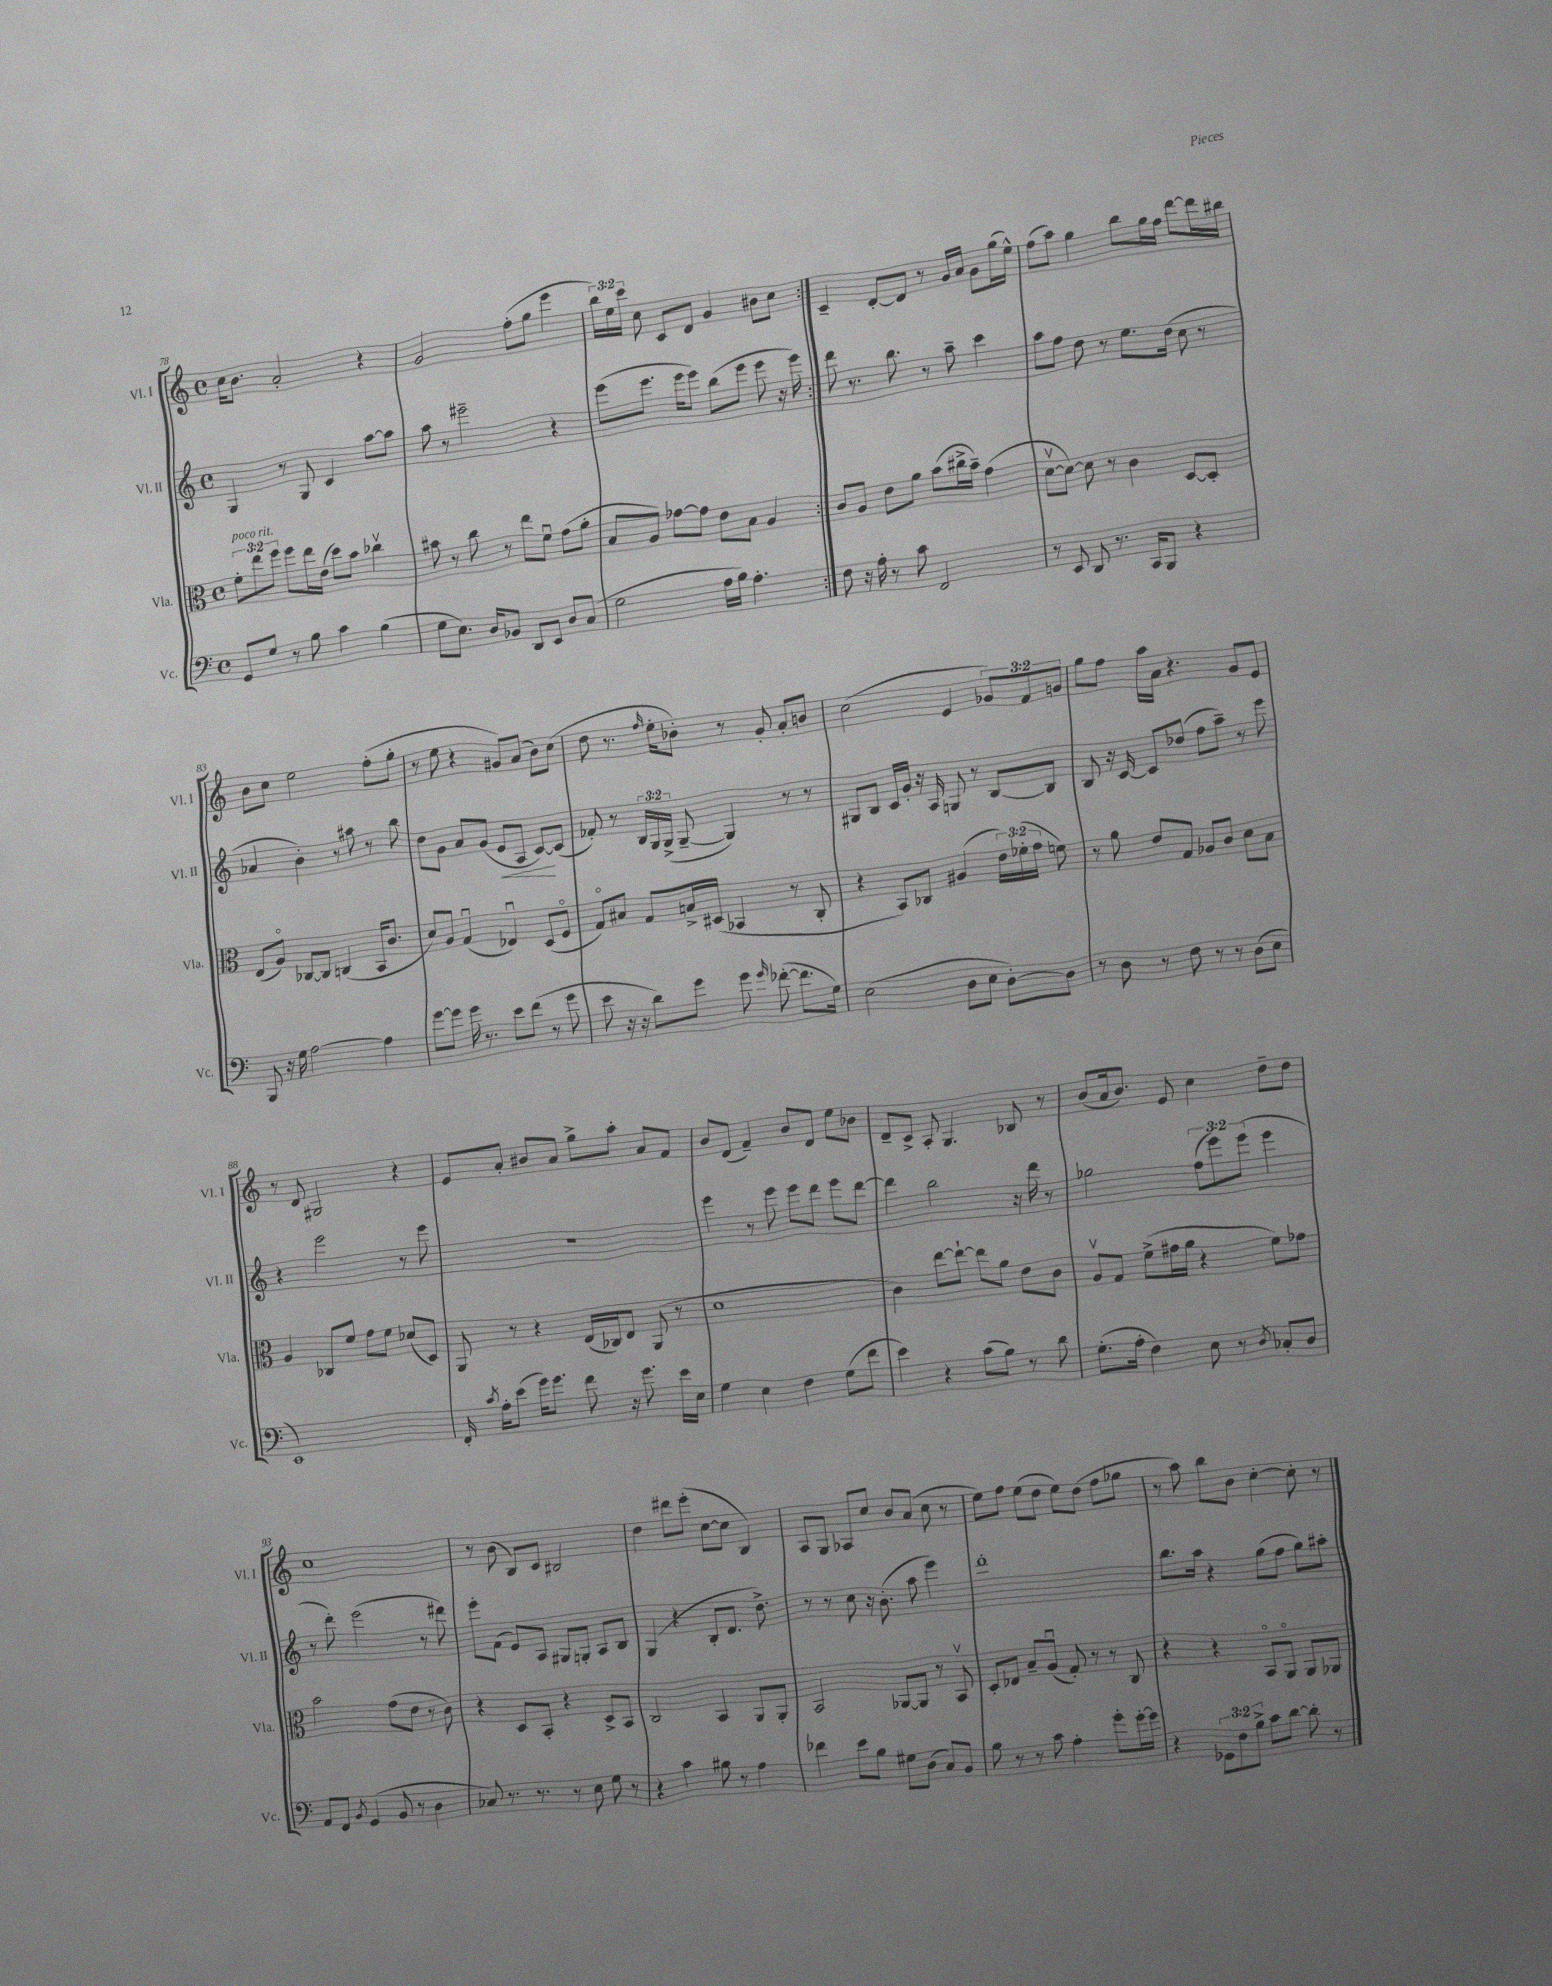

**kern	**kern	**kern	**dynam	**kern
*part4	*part3	*part2	*part2	*part1
*staff4	*staff3	*staff2	*staff2	*staff1
*I"Vc.	*I"Vla.	*I"Vl. II	*	*I"Vl. I
*I'Vc.	*I'Vla.	*I'Vl. II	*	*I'Vl. I
*clefF4	*clefC3	*clefG2	*	*clefG2
*k[]	*k[]	*k[]	*	*k[]
*M4/4	*M4/4	*M4/4	*	*M4/4
*met(c)	*met(c)	*met(c)	*	*met(c)
=78	=78	=78	=78	=78
!	!LO:TX:a:i:t=poco rit.	!	!	!
8GG/L	12f'\L	4G/	.	16cc\KL
.	.	.	.	8.b\J
.	12ee\	.	.	.
8G/J	.	.	.	.
.	12ff\J	.	.	.
8r	8ff\L	8r	.	2a'/
8B\	16ee\L	8G/	.	.
.	(16e\JJ	.	.	.
4c\	8dd\L)	4c/	.	.
.	8b\J	.	.	.
(4B\	4cc-Xv\	[8aa\L	.	4r
.	.	8aa\J]	.	.
=79	=79	=79	=79	=79
8G\L	8b#X\	8aa\	.	2g/
8.E\J)	8r	8r	.	.
.	8cc\	2eee#X~\	.	.
16D/KL	.	.	.	.
8BB-X/J	8r	.	.	.
8DD/L	8ee\L	.	.	(8ff'\L
8EE/J	8fu\J	.	.	8gg\J
8D/L	(8g\L	4r	.	4eee\
(8C/J	8a'\J	.	.	.
=80	=80	=80	=80	=80
2G\	8B/L	(8eee\L	.	24bb\LL)
.	.	.	.	24ee\
.	.	.	.	24ccc\JJ
.	8A/J)	8.eee\J	.	8cc\
.	[8g-X\L	.	.	8c/L
.	.	16eee\KL	.	.
.	8g-\J]	8eee\J)	.	8d/J
16A\LL	8e\L	(8bb\L	.	4g/
16B\JJ)	.	.	.	.
4.A'\	8B\J	8eee\J	.	.
.	4A/	8eee\	.	8b#X\L
.	.	16r	.	8cc\J
.	.	16eee\)	.	.
=81:|!	=81:|!	=81:|!	=81:|!	=81:|!
8F\	8c/L	8ddd\	.	4c~/
16r	8A/J	8.r	.	.
16A'\	.	.	.	.
8r	8e\L	.	.	[8d'/L
.	.	8.bb\	.	.
8c\	8a\J	.	.	8d/J]
2FF/	(8b\L	8r	.	8r
.	16cc#X^\L	8aa~\	.	16g/LL
.	16b~\JJ)	.	.	16a/JJ
.	(4g\	4ccc\	.	8g\L
.	.	.	.	(16gg\L
.	.	.	.	16ee^^\JJ)
=82	=82	=82	=82	=82
8r	[8dv\L	8aa\L	.	(8ff\L
8EE/	8d\J_)	8ff\J	.	8aa\J)
8DD/	8d\]	8dd\	.	4gg\
8.r	8r	8r	.	.
.	4c\	8.ee\L	.	8bb\L
16CC/KL	.	.	.	.
8BBB/J	.	.	.	16gg\L
.	.	(16dd\Jk	.	16ff\JJ
4r	[8D/L	8cc\	.	[8ddd\L
.	8D'/J]	8r	.	16ddd\L]
.	.	.	.	16bb#X\JJ
!!LO:LB:g=z
=83	=83	=83	=83	=83
8BBB/	(8E/L	4a-X/	.	8b\L
16r	8A/J)	.	.	8cc\J
16G\	.	.	.	.
[2A\	[8C-X/L	4b'\)	.	2ee\
.	8C-/J]	.	.	.
.	(4Cn/	8r	.	.
.	.	8aa#X\	.	.
4A\]	16BB/KL	8r	.	(8ff'\L
.	8.c/J	.	.	.
.	.	8bb\	.	8gg'\J
=84	=84	=84	=84	=84
[8g\L	8d/L)	8dd\L	.	8r
8g\J]	8A/J	8g\J	.	8ee\
16g\	(4Gu/	8a/L	.	4r
8.r	.	.	.	.
.	.	(8g/J	.	.
!	!	!	!LO:HP:b	!
8e\L	4E-Xu/)	8e/L	<	8g#X/L)
(8f\J	.	8A/J	.	(8a/J
8r	(8D/L	[8c/L)	.	8b\L)
8g\	8F/J	(8c/J]	[	(8cc\J
=85	=85	=85	=85	=85
8e\	8G/L)	8f-X'/)	.	8dd\
16r	8B#X/J	8r	.	8.r
16r	.	.	.	.
8d\L)	8G/L	24B/LL	.	.
.	.	24G/	.	.
.	.	.	.	16qqff/
.	.	.	.	16ee'\KL
.	.	(24G^/JJ	.	.
8g\J	16Bn^/L	[8G~/	.	8b-X'\J)
.	(16D#X/JJ	.	.	.
8g\	4BB-X/	4G/])	.	8r
16qqg/	.	.	.	.
([8f-X'\	.	.	.	8g'/
8.f-\L]	8r	8r	.	8a'/L
.	8C'/	8r	.	8bn/J
16G\Jk)	.	.	.	.
=86	=86	=86	=86	=86
(2E\	4r	8G#X/L	.	(2cc\
.	.	8B/J	.	.
.	8BB/L)	16c/LL	.	.
.	.	16g'/JJ	.	.
.	8C-X/J	16r	.	.
.	.	16A/	.	.
8D\L	(4A#X/	8Gn/	.	4e/
8E\J	.	8r	.	.
[8D'\L)	24e\LL)	[8B/L	.	12g-X/L)
.	(24f-X'\	.	.	.
.	24g\JJ	.	.	12f/
8D\J]	8fn\)	8B/J]	.	.
.	.	.	.	12gn/J
=87	=87	=87	=87	=87
8r	8r	8B/	.	8gg\L
8D\	8a\	16r	.	8ff\J
.	.	[16c/	.	.
8r	8e/L	8c/L]	.	16aa\LL
.	.	.	.	16a\JJ
8F\	8G/J	(8dd-X/J	.	4.r
8r	8A-X/L	8ff\L	.	.
8r	8c/J	8aa~\J)	.	.
(8D\L	8d\L	8r	.	8g/L
8E\J	8B\J	8eee\	.	8e/J
!!LO:LB:g=z
=88	=88	=88	=88	=88
1EE)	4A/	4r	.	8r
.	.	.	.	8d/
.	8C-X/L	2eee\	.	2G#X/
.	8f/J	.	.	.
.	8g\L	.	.	.
.	8f\J	.	.	.
.	(8d-X/L	8r	.	4r
.	8D/J)	8eee\	.	.
=89	=89	=89	=89	=89
16FF'/	8AA/	1r	.	8e/L
8qc/	.	.	.	.
16A'\KL	.	.	.	.
(8e\J	8r	.	.	8a'/J
16g\KL)	4r	.	.	8b#X/L
8.g\J	.	.	.	.
.	.	.	.	8a/J
8f\	(16E/LL	.	.	8gg^\L
.	16C-X/J)	.	.	.
16r	8E/J	.	.	8aa'\J
8.g\	.	.	.	.
.	(8AA/	.	.	8a/L
16e\LL	8r	.	.	8f/J
16E\JJ	.	.	.	.
=90	=90	=90	=90	=90
4G\	1d	4eee\	.	8b/L
.	.	.	.	(8d/J
4E\	.	8r	.	4f~/)
.	.	8eee\	.	.
4F\	.	8eee\L	.	8b/L
.	.	8ddd\J	.	8d/J
(8G\L	.	8eee\L	.	8ee\L
8f\J	.	[8ddd\J	.	8b-X\J
=91	=91	=91	=91	=91
4e\)	4c\)	4ddd\]	.	8d~/L
.	.	.	.	8c^/J
4r	[8ee\L	2bb\	.	8A'/
.	8ee`\J_	.	.	4.G/
(8c\L	8ee\L]	.	.	.
8B\J)	8a\J	.	.	.
8r	8e\L	16r	.	8B-X/
.	.	16ddd\	.	.
8d\	8c\J	8r	.	8r
=92	=92	=92	=92	=92
(8.G'\L	8Av/L	2gg-X\	.	(8b/L
.	8G/J	.	.	16a/k
16A'\Jk	.	.	.	8.b/J)
4F\)	(8f^\L	.	.	.
.	16g#X\L	.	.	8e/
.	16a\JJ	.	.	.
8E\	4r	(12ff\L	.	4cc\
.	.	12eee\)	.	.
8r	.	.	.	.
.	.	(12eee\J	.	.
8qD/	.	.	.	.
8C-X'/L	8f\L)	4eee\	.	8dd~\L
8D/J	8g-X\J	.	.	8dd\J
!!LO:LB:g=z
=93	=93	=93	=93	=93
8AA/L	2b\	8r	.	1cc
8FF/J	.	8ddd'\)	.	.
8qBB/	.	.	.	.
(4GG/	.	(2eee\	.	.
8BB/	(8g\L	.	.	.
8r	8e\J	.	.	.
4D\	8r	8r	.	.
.	8c\)	8ddd#X\)	.	.
=94	=94	=94	=94	=94
8C-X/)	4r	8eee'\L	.	8r
8.r	.	(8f\J	.	(8b\
.	8D/L	8e/L)	.	8B/L)
8.r	.	.	.	.
.	8BB'/J	8A/J	.	8c/J
8r	4r	8G#X/L	.	2B#X/
8E\	.	8Gn'/J	.	.
8G\	8D^/L	8A/L	.	.
8r	8BB/J	8B/J	.	.
=95	=95	=95	=95	=95
4r	2C/	(4G/	.	4dd\
4c\	.	4r	.	8ddd#X\L
.	.	.	.	(8eee'\J
8B#X\	4BB/	8B'/L	.	[8cc\L
8r	.	8.d/J	.	8cc\J]
4A\	8AA/L	.	.	4B/)
.	.	8.dd^\)	.	.
.	8AA'/J	.	.	.
=96	=96	=96	=96	=96
4f-X\	2BB/	8r	.	8A/L
.	.	8r	.	8G/J
8e\L	.	8cc\	.	8A-X/L
8B\J	.	16r	.	8cc/J
.	.	(8.b'\	.	.
8G#X\L	[8AA-X/L	.	.	8b/L
(8D\J	8AA-/J]	8aa\	.	(8a/J
8C/L)	8r	4eee\)	.	8cc\
8BB/J	8BBv/	.	.	8r
=97	=97	=97	=97	=97
8B\	8D'/L	1ddd'	.	8ee\L)
8r	8E-X/J	.	.	8ff\J
8r	8B~/L	.	.	(8ee\L
8c\	(8Au/J	.	.	8dd\J
4A'\	8G'/)	.	.	8ee\L)
.	8r	.	.	(8dd\J
8g'\L	8r	.	.	8ff\L
[16g'\L	8C/	.	.	8gg-X\J
16g\JJ]	.	.	.	.
=98	=98	=98	=98	=98
4r	4r	8.bb\L	.	8r
.	.	.	.	8aa\)
.	.	16aa\Jk	.	.
12GG-X\L	4r	4r	.	8bb\L
12F\	.	.	.	.
.	.	.	.	8b\J
12B^\J	.	.	.	.
8c\L	8BB/L	(8gg\L	.	[4cc'\
[8d\J	8AA/J	8ff\J	.	.
8d'\]	8AA/L	8gg\L)	.	8cc'\]
8r	8AA-X/J	8aa#X'\J	.	8r
==	==	==	==	==
*-	*-	*-	*-	*-
